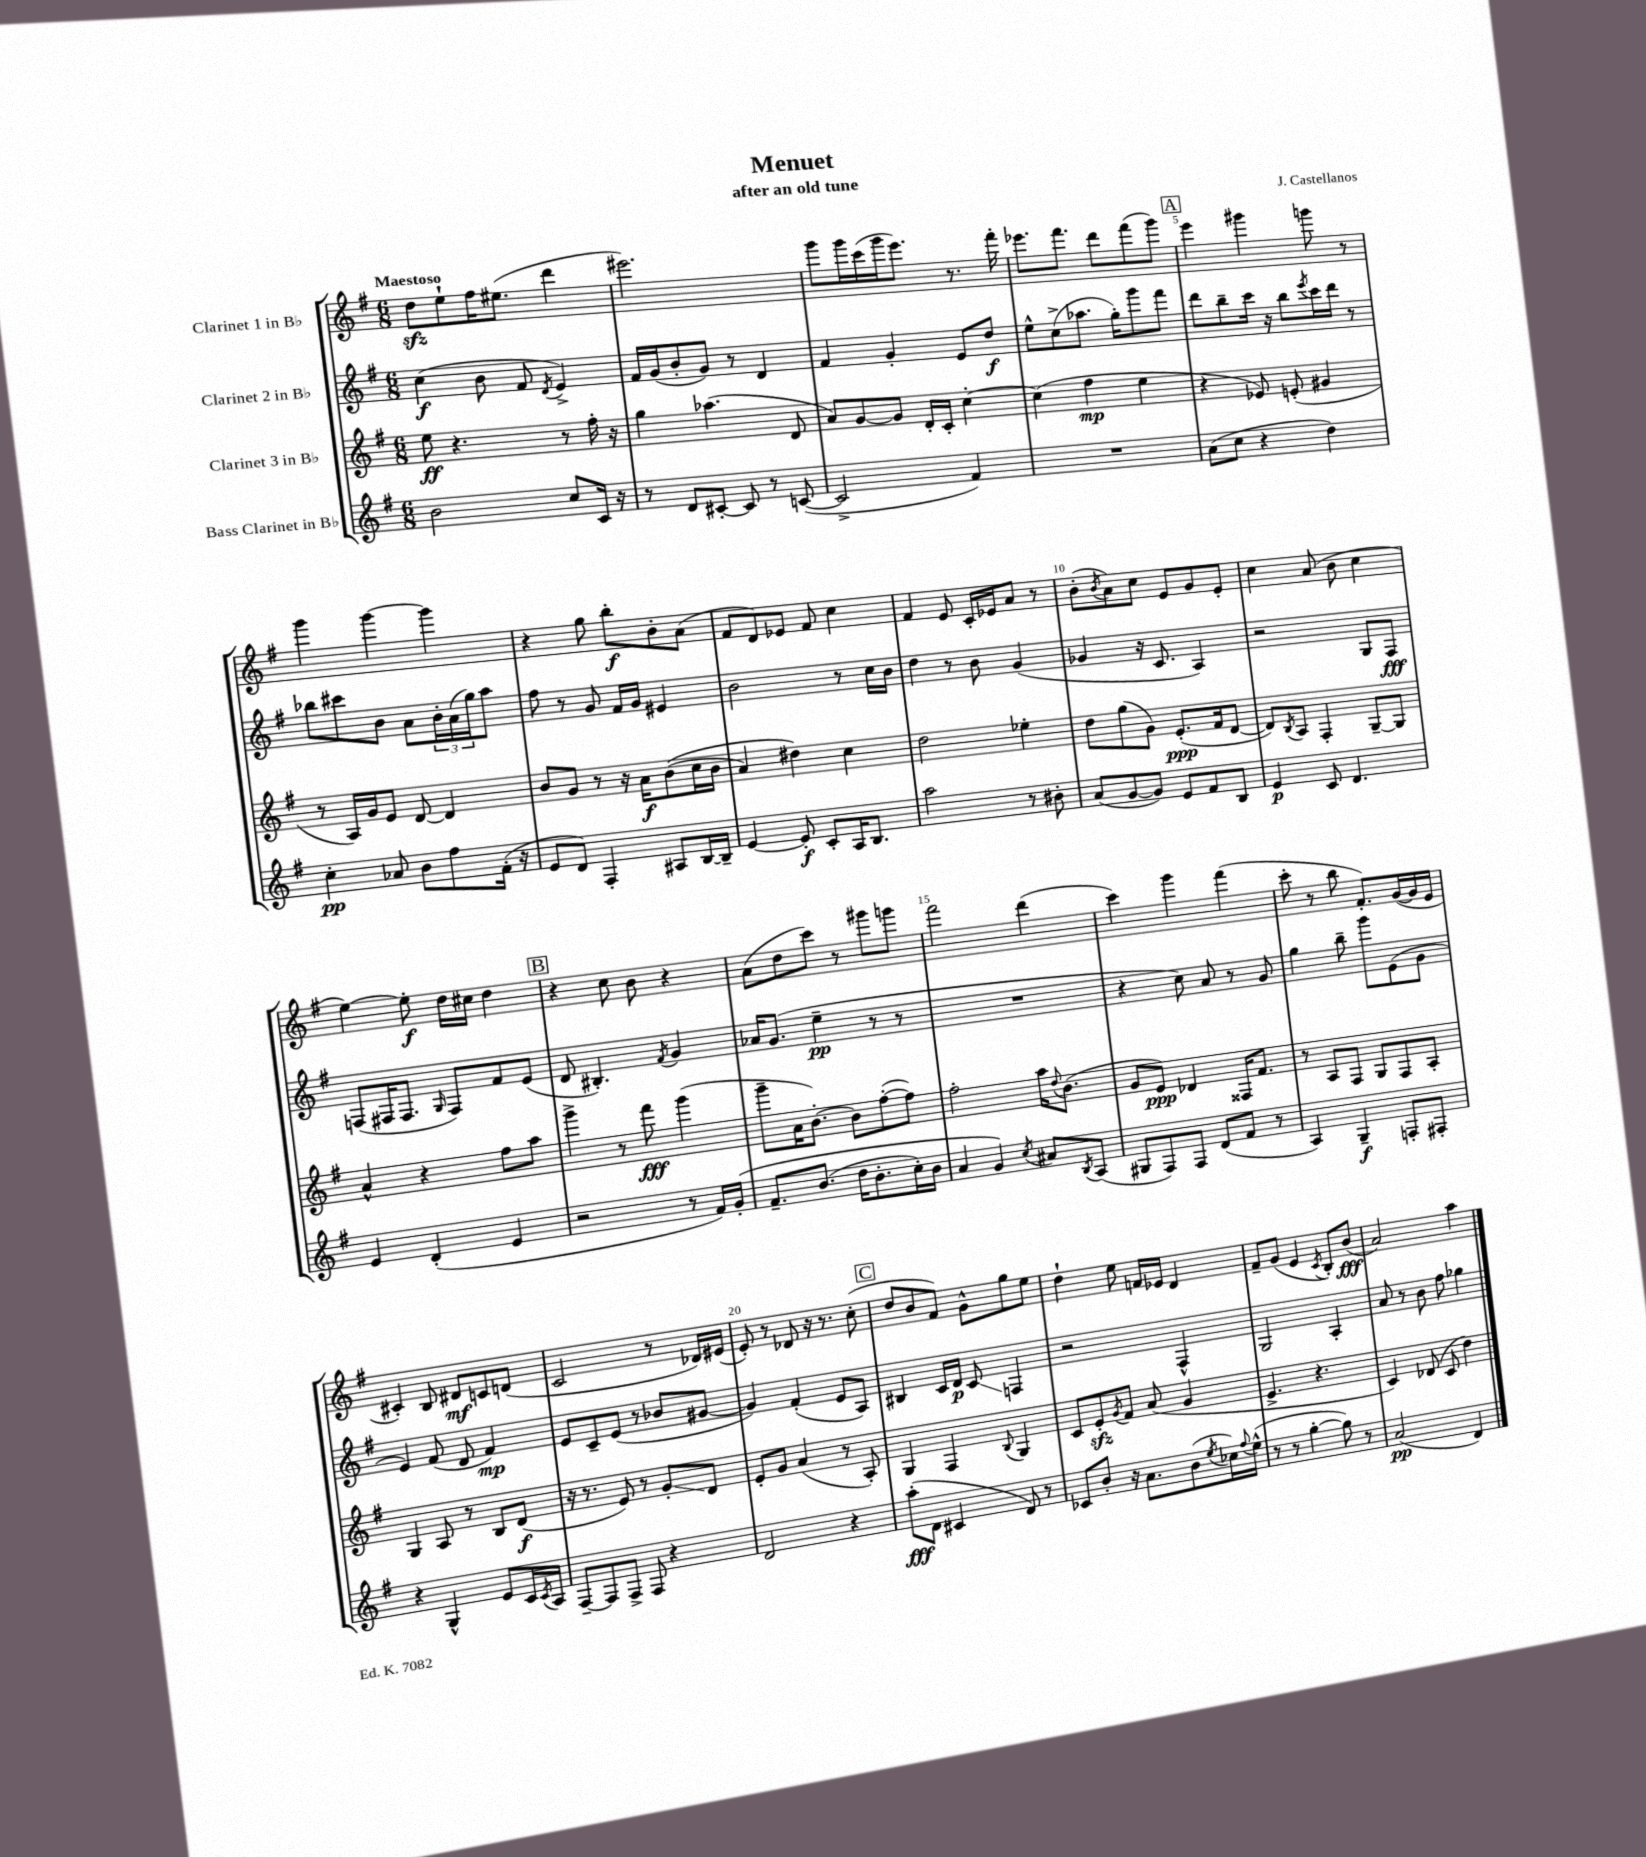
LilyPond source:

\header { title = "Menuet" composer = "J. Castellanos" subtitle = "after an old tune" }
<<
\new StaffGroup <<
\new Staff = "s0" \with { instrumentName = "Clarinet 1 in Bb" } {
    \clef treble \key g \major \numericTimeSignature \time 6/8 \tempo "Maestoso"
    d''8\sfz e''8-! fis''16 eis''8.( d'''4 |
    eis'''2.) |
    g'''8 g'''16 c'''16( g'''16 e'''8.) r8. fis'''16-. |
    ees'''8. fis'''8. d'''8 fis'''8( g'''8) |
    \mark \markup { \box "A" } e'''4 gis'''4 g'''8 r8 |
    g'''4 g'''4~ g'''4 |
    r4 g''8 b''8-.\f b'8-. a'8( |
    fis'8 d'8) ees'8 fis'8 c''4 |
    fis'4 e'8 c'16-. ees'16 a'8 r8 |
    b'8-.( \acciaccatura { b'8 } a'8) c''8 e'8 g'8 e'8-. |
    c''4 a'8( b'8 c''4 |
    e''4~) e''8-.\f d''16 cis''16 d''4 |
    \mark \markup { \box "B" } r4 c''8 b'8 r4 |
    a'8( d''8 c'''8) r8 gis'''8 g'''8 |
    fis'''2 d'''4( |
    c'''4) g'''4 fis'''4( |
    c'''8-. r8 b''8 fis'8.-.) g'16~( g'16 e'16 |
    cis'4-.) b8 dis'8\mf c'8 d'8( |
    c'2 r8 des'16) eis'16( |
    e'8-.) r8 des'8 r16 r8. c''8-.( |
    \mark \markup { \box "C" } d''8 b'8 fis'8) g'8-^ g''8 e''8 |
    d''4-! e''8 f'16 ees'16 d'4 |
    fis'8-- g'8( e'4 \acciaccatura { c'8 } b8-.) b'8\fff( |
    a'2) a''4 \bar "|." |
}
\new Staff = "s1" \with { instrumentName = "Clarinet 2 in Bb" } {
    \clef treble \key g \major \numericTimeSignature \time 6/8
    c''4\f( b'8 fis'8 \acciaccatura { d'8 } e'4->) |
    fis'16 g'16( b'8-. g'8) r8 d'4 |
    fis'4 g'4-. e'8 d''8\f |
    e''8-^ c''8->( aes''8. g''16-.) g'''8 fis'''8 |
    \mark \markup { \box "A" } d'''8 b''8-- c'''16 r16 b''8 \acciaccatura { e'''8 } c'''16 d'''16 r8 |
    bes''8 cis'''8 b'8 a'8 \tuplet 3/2 { b'16-. a'16( g''16) } a''8 |
    fis''8 r8 g'8 fis'16 g'16 eis'4 |
    b'2 r8 c''16 b'16 |
    d''4 r8 b'8 g'4( |
    ges'4 r16 c'8. a4) |
    r2 g8 fis8\fff |
    f8( fis16 fis8. \grace { g16 } fis8) fis'8 e'8( |
    \mark \markup { \box "B" } d'8 bis4.-.) \acciaccatura { fis'8 } g'4 |
    aes'16 g'8.( e''4--\pp r8 r8 |
    R2. |
    r4 c''8) a'8 r8 g'8 |
    g''4 b''8-- g'''8 e'8( g'8 |
    e'4) fis'8( d'8 fis'4\mp) |
    e'8 c'8-- e'8( r8 bes'8 gis'8~ |
    gis'4) fis'4-.( e'8 a8) |
    \mark \markup { \box "C" } bis4 c'16 d'16\p c'8\glissando f4 |
    r2 fis4-^ |
    g2 a4-. |
    a'8 r8 b'8 fis''8 ges''4 \bar "|." |
}
\new Staff = "s2" \with { instrumentName = "Clarinet 3 in Bb" } {
    \clef treble \key g \major \numericTimeSignature \time 6/8
    e''8\ff r4. r8 fis''16-. r16 |
    g''4 aes''4.( d'8 |
    a'8) g'8~ g'8 d'16-. c'16-. c''4~-. |
    c''4( fis''4\mp e''4 |
    \mark \markup { \box "A" } r4 ees'8) e'8-.( gis'4 |
    r8 a16) g'16 e'8 d'8~ d'4 |
    b'8 g'8 r8 r16 a'16\f b'8(\( c''16 b'16 |
    a'4) dis''4\) c''4 |
    d''2 ees''4-. |
    d''8 g''8( g'8) e'8.-.\ppp( fis'16 d'8~ |
    d'8) \acciaccatura { b8 } a8 fis4-. g8~-- g8 |
    a'4-^ r4 fis''8 a''8 |
    \mark \markup { \box "B" } g'''4-> r8 fis'''8\fff g'''4( |
    g'''8-- a'16 b'8.~-.) b'8 fis''8~-.( fis''8) |
    fis''2-. a''16 \appoggiatura { d''8 } b'8.( |
    g'8 e'8\ppp) des'4 fisis16 fis'8. |
    r8 a8 fis8 g8 fis8 a8-. |
    g4 a8 r8 b8 d'8\f( |
    r16 r8. e'8) r8 g'8-.\glissando d'8 |
    e'8-. g'8 a'4( r8 a8-.) |
    \mark \markup { \box "C" } g4 fis4 \appoggiatura { b8 } g4 |
    c'8 e'8-.\sfz \acciaccatura { g'8 } fis'8 a'8( g'4 |
    e'4.-> r4. |
    c'4) des'8( c'8 d''4) \bar "|." |
}
\new Staff = "s3" \with { instrumentName = "Bass Clarinet in Bb" } {
    \clef treble \key g \major \numericTimeSignature \time 6/8
    b'2 c''8 c'16 r16 |
    r8 d'8 cis'8~-. cis'8 r8 c'8~( |
    c'2-> fis'4) |
    R2. |
    \mark \markup { \box "A" } a'8( c''8 r4 d''4) |
    c''4-.\pp aes'8 b'8 fis''8 fis'16-.( r16 |
    e'8 d'8) fis4-. ais8 b16~ b16-- |
    e'4~ e'8-.\f c'8-. a16 b8. |
    a''2 r8 bis'8-. |
    a'8( g'8~ g'8) e'8 fis'8 b8 |
    e'4\p c'8 d'4. |
    e'4 d'4-.( e'4 |
    \mark \markup { \box "B" } r2 r8 fis'16) g'16-.\( |
    fis'8.-- b'8.( d''16 b'8.-. c''16-.) b'16 |
    a'4 g'4\) \acciaccatura { c''8 } ais'8 \acciaccatura { b8 } a8( |
    gis8 fis8) fis8 d'8( fis'8 r8 |
    a4) g4--\f f8-. fis8-. |
    r4 g4-^ e'8 c'16 \acciaccatura { c'8 } a16 |
    fis8~-- fis8 fis8-> fis8 r4 |
    d'2 r4 |
    \mark \markup { \box "C" } a''8-.\fff( d'8 cis'4 d'8) r8 |
    ces'8 b'8-. r16 a'8. b'8( \acciaccatura { e''8 } ces''16) \appoggiatura { fis''8 } e''16-^( |
    r8 r8 g''4~-. g''8) r8 |
    a'2\pp( d'4) \bar "|." |
}
>>
>>
\layout { \context { \Score \override BarNumber.break-visibility = ##(#f #t #t) barNumberVisibility = #(every-nth-bar-number-visible 5) } }
